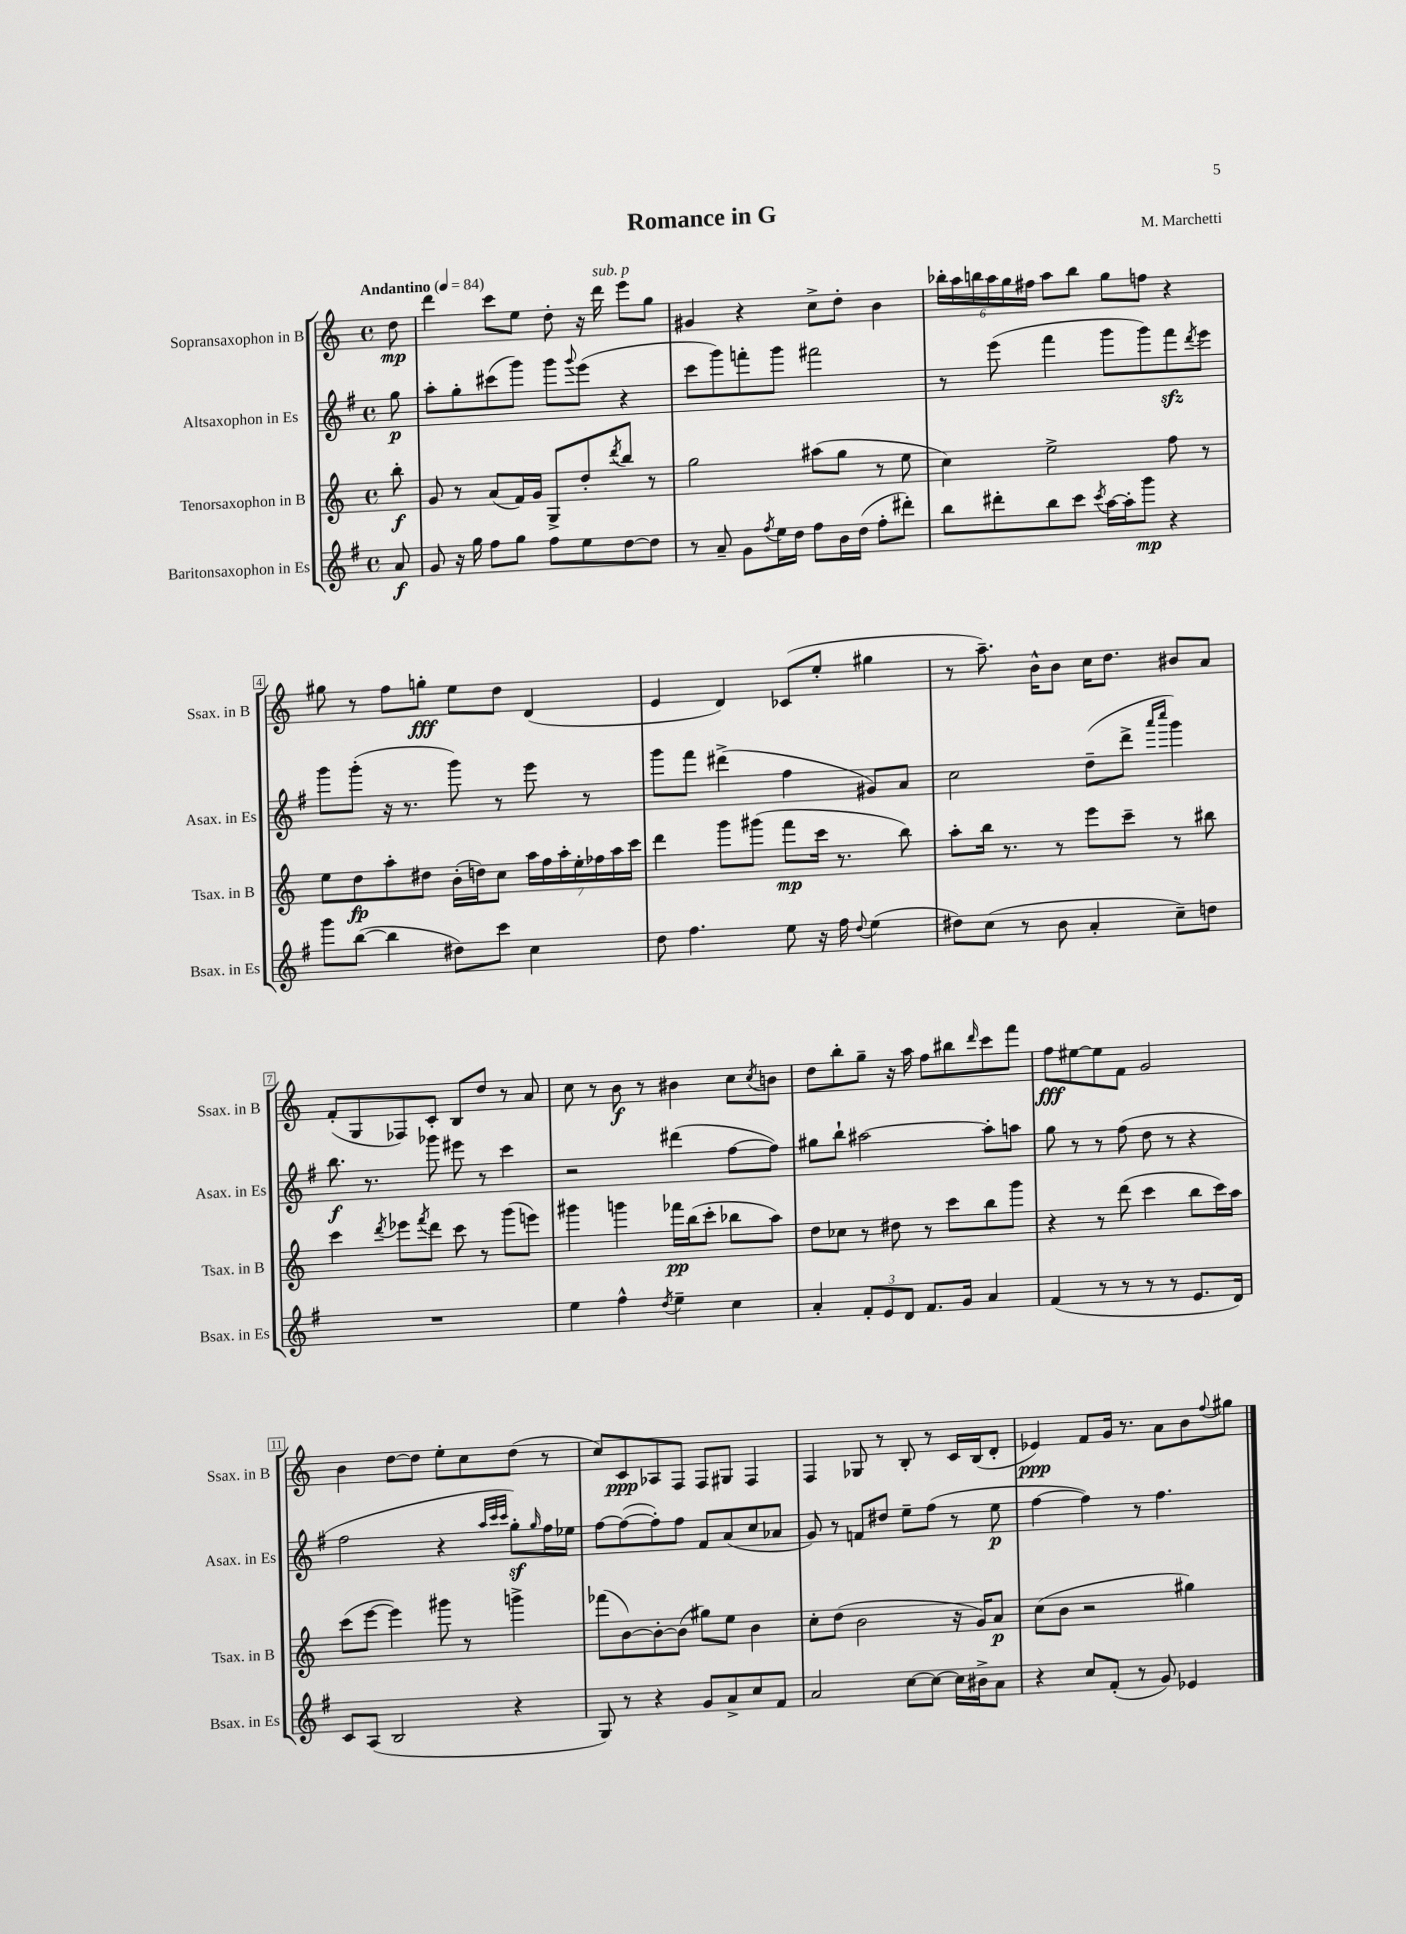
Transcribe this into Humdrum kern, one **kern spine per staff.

**kern	**kern	**kern	**kern
*staff4	*staff3	*staff2	*staff1
*clefG2	*clefG2	*clefG2	*clefG2
*k[f#]	*k[]	*k[f#]	*k[]
*M4/4	*M4/4	*M4/4	*M4/4
*met(c)	*met(c)	*met(c)	*met(c)
*MM84	*MM84	*MM84	*MM84
8a/	8bb'\	8gg\	8dd\
=	=	=	=
8g/	8g/	8aa'\L	4ddd\
16r	8r	8gg'\	.
16gg\	.	.	.
8ff#\L	(8a/L	(8ccc#\	8ccc\L
8gg\J	16f/L)	8ggg\J)	8ee\J
.	16g/JJ	.	.
8ff#\L	8G^/L	8ggg\L	8dd'\
.	.	8qqggg/	.
8ee\	8dd'/	(8eee\J	16r
.	.	.	16ddd\
.	8qddd/	.	.
[8dd\	8bb/J	4r	8eee\L
8dd\]J	8r	.	8gg\J
=	=	=	=
8r	2gg\	8ccc\L	4g#/
8a~/	.	8ggg\)	.
8g\L	.	8fff'\	4r
8qff#/	.	.	.
16ee\L	.	8ggg\J	.
16dd\JJ	.	.	.
8ff#\L	(8aa#\L	2fff#\	8cc^\L
16b\L	8gg\J	.	8dd'\J
(16dd\JJ	.	.	.
8ff#'\L	8r	.	4b\
8ddd#'\J)	8ee\	.	.
=	=	=	=
8bb\L	4cc\)	8r	24bb-'\LL
.	.	.	24aa\
.	.	.	24bb\
8ddd#'\	.	(8eee\	24aa\
.	.	.	24gg\
.	.	.	24ff#\JJ
8bb\	2ee^\	4fff#\	8aa\L
8ccc\J	.	.	8bb\J
8qccc/	.	.	.
[16aa\LL	.	8ggg\L	8gg\L
16aa'\]J	.	.	.
8ggg\J	.	8ggg\)	8ff\J
4r	8ff\	8fff#\	4r
.	.	8qddd/	.
.	8r	8eee\J	.
=	=	=	=
8ggg\L	8ee\L	8ggg\L	8gg#\
([8bb\J	8dd\	(8ggg'\J	8r
4bb\]	8aa'\	16r	8ff\L
.	.	8.r	.
.	8dd#\J	.	8gg'\J
8dd#\L)	(16b'\LL	8ggg\)	8ee\L
.	16dd\J)	.	.
8ccc\J	8cc\J	8r	8dd\J
4cc\	28aa\LL	8eee\	(4d/
.	28ff\	.	.
.	28aa'\	.	.
.	28ee'\	.	.
.	.	8r	.
.	28ff-\	.	.
.	28aa\	.	.
.	28ccc\JJ	.	.
=	=	=	=
8dd\	4ddd\	8ggg\L	4e/
4.ff#\	.	8fff#\J	.
.	8ggg\L	(4ddd#^\	4d/)
.	(8ggg#\J	.	.
8ee\	8fff\L	4ff#\	(8c-/L
16r	16ccc\Jk	.	8ee'/J
16ff#\	8.r	.	.
8qqdd/	.	.	.
(4ee\	.	8g#/L)	4gg#\
.	8bb\)	8a/J	.
=	=	=	=
8dd#\L)	8aa'\L	2cc\	8r
(8cc\J	16bb\Jk	.	8.aa~\)
.	8.r	.	.
8r	.	.	.
.	.	.	16b^^\LK
8b\	8r	.	8b\J
4a'/	8eee\L	(8dd~\L	16cc\LK
.	.	.	8.dd\J
.	8ccc~\J	8ddd^\J	.
.	.	16qqaaa/LL	.
.	.	16qqcccc/JJ	.
8cc~\L)	8r	4ggg\)	8b#/L
8dd\J	8bb#\	.	8a/J
=	=	=	=
1r	4ccc\	8.bb\	(8f'/L
.	.	.	8G/
.	.	8.r	.
.	8qddd/	.	.
.	8eee-\L	.	8F-/)
.	8qfff/	.	.
.	8ddd\J	8ggg-\	8c'/J
.	8ccc\	8eee#\	8B/L
.	8r	8r	8dd/J
.	(8ggg\L	4ccc\	8r
.	8eee\J)	.	8a/
=	=	=	=
4ee\	4ggg#\	2r	8cc\
.	.	.	8r
4ff#^^\	4ggg\	.	8b\
.	.	.	8r
8qdd/	.	.	.
4ee~\	16fff-\LL	(4ddd#\	4b#\
.	(16bb\J	.	.
.	8ccc'\J	.	.
4cc\	8bb-\L	[8ff#\L	8cc\L
.	.	.	8qcc/
.	8aa\J)	8ff#\]J)	8b\J
=	=	=	=
4a'/	8dd\L	8gg#\L	8dd\L
.	8cc-\J	8bb`\J	8bb'\
12f#'/L	8r	[2aa#\	8gg~\J
12e/	.	.	.
.	8dd#\	.	16r
12d/J	.	.	.
.	.	.	16aa\
8.f#/L	8r	.	8ff\L
.	8ccc\L	.	8bb#\
16g/Jk	.	.	.
.	.	.	16qqddd/
4a/	8bb\	8aa#'\]L	8ccc\
.	8ggg\J	8aa\J	8fff\J
=	=	=	=
(4f#/	4r	8gg\	8ff\L
.	.	8r	[8ee#\
8r	8r	8r	8ee#\]
8r	(8ddd\	(8ff#\	8f\J
8r	4ccc\	8dd\	2g/
8r	.	8r	.
8.e/L	8bb\L	4r	.
.	16ccc\L)	.	.
16d/Jk)	16aa\JJ	.	.
=	=	=	=
8c/L	(8ccc\L	2ff#\	4b\
(8A/J	[8eee\J	.	.
2B/	4eee\])	.	[8dd\L
.	.	.	8dd\]J
.	8ggg#\	4r	8ee'\L
.	8r	.	8cc\
.	.	32qqaa/LLL	.
.	.	32qqccc/	.
.	.	32qqccc/JJJ	.
4r	4ggg^\	8gg'\L)	(8dd\J
.	.	16qqgg/	.
.	.	16ff#\L	8r
.	.	16ee-\JJ	.
=	=	=	=
8G/)	(8fff-\L	[8ff#\L	8cc/L)
8r	[8b\)	(8ff#\_	8c/
4r	8b'\_	8ff#'\])	8A-/
.	(8b\]J	8ff#\J	8F/J
8g/L	8gg#\L)	8f#/L	8F/L
8a^/	8ee\J	(8a/	8G#/J
8cc/	4b\	8cc/	4F/
8f#/J	.	8a-/J	.
=	=	=	=
2a/	8cc'\L	8g/)	4F/
.	(8dd\J	8r	.
.	2b\	8f/L	8G-/
.	.	8dd#/J	8r
[8cc\L	.	8ee~\L	8B'/
8cc\_J	.	(8ff#\J	8r
16cc\]LL	16r	8r	16c/LL
16b#^\J	16g/LK)	.	(16B/J
8a\J	8a/J	8ee\	8d'/J
=	=	=	=
4r	(8cc\L	[4ff#\	4e-/)
.	8b\J	.	.
8cc/L	2r	4ff#\])	8f/L
(8f#'/J	.	.	16g/Jk
.	.	.	8.r
8r	.	8r	.
8g/)	.	4.ff#\	8a\L
4e-/	4gg#\)	.	8b\
.	.	.	8qqff/
.	.	.	8gg#\J
==	==	==	==
*-	*-	*-	*-
